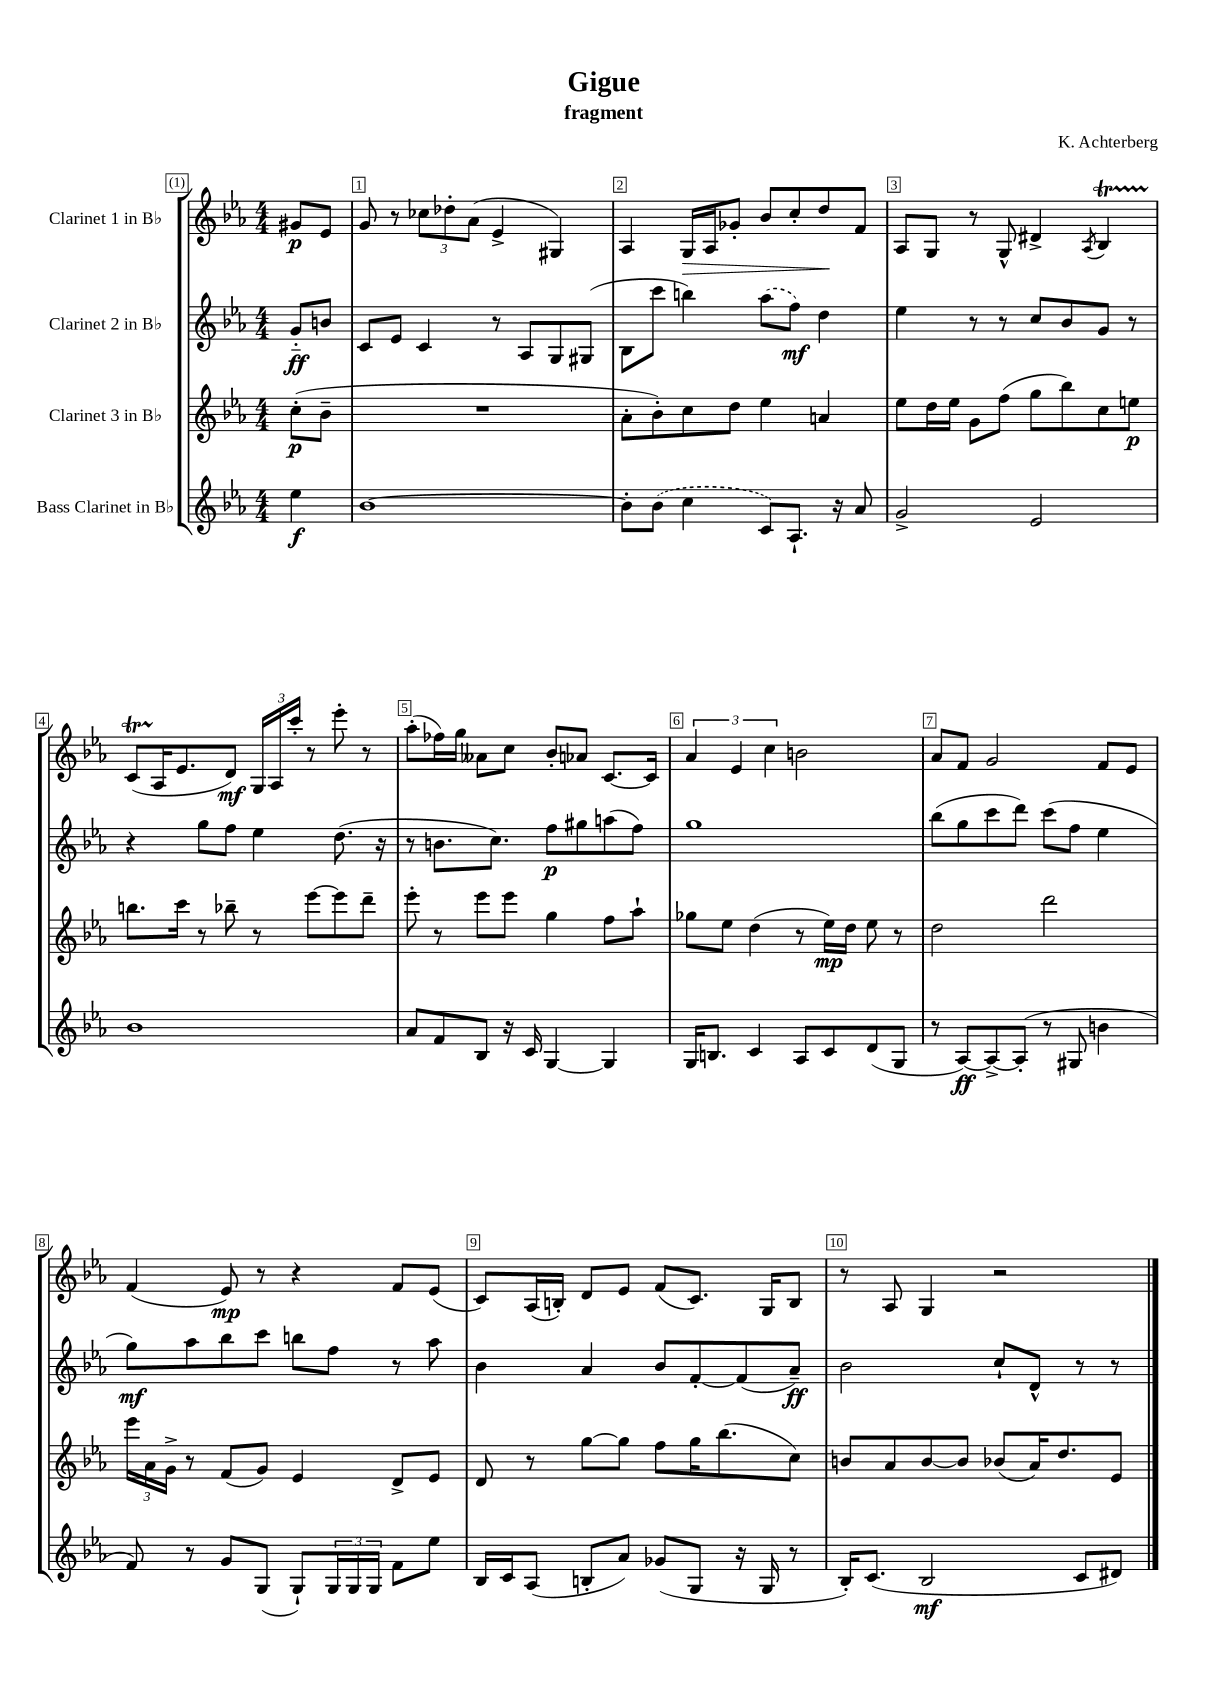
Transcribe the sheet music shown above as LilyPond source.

\header { title = "Gigue" composer = "K. Achterberg" subtitle = "fragment" }
<<
\new StaffGroup <<
\new Staff = "s0" \with { instrumentName = "Clarinet 1 in Bb" } {
    \clef treble \key ees \major \numericTimeSignature \time 4/4 \partial 4
    gis'8\p ees'8 |
    g'8 r8 \tuplet 3/2 { ces''8 des''8-. aes'8( } ees'4-> gis4) |
    aes4 g16\> aes16 ges'8-. bes'8 c''8-. d''8\! f'8 |
    aes8 g8 r8 g8-^ dis'4-> \acciaccatura { aes8 } bes4\startTrillSpan |
    c'8( aes16\stopTrillSpan ees'8. d'8\mf) \tuplet 3/2 { g16 aes16 c'''16-. } r8 ees'''8-. r8 |
    aes''8-.( fes''16) g''16 aeses'8 c''8 bes'8-. aes'8 c'8.~ c'16 |
    \tuplet 3/2 { aes'4 ees'4 c''4 } b'2 |
    aes'8 f'8 g'2 f'8 ees'8 |
    f'4( ees'8\mp) r8 r4 f'8 ees'8( |
    c'8) aes16( b16-.) d'8 ees'8 f'8( c'8.) g16 b8 |
    r8 aes8 g4 r2 \bar "|." |
}
\new Staff = "s1" \with { instrumentName = "Clarinet 2 in Bb" } {
    \clef treble \key ees \major \numericTimeSignature \time 4/4 \partial 4
    g'8-_\ff b'8 |
    c'8 ees'8 c'4 r8 aes8 g8 gis8( |
    bes8 c'''8 b''4) \once \slurDashed aes''8( f''8\mf) d''4 |
    ees''4 r8 r8 c''8 bes'8 g'8 r8 |
    r4 g''8 f''8 ees''4 d''8.( r16 |
    r8 b'8. c''8.) f''8\p gis''8 a''8( f''8) |
    g''1 |
    bes''8( g''8 c'''8 d'''8) c'''8( f''8 ees''4 |
    g''8\mf) aes''8 bes''8 c'''8 b''8 f''8 r8 aes''8 |
    bes'4 aes'4 bes'8 f'8~-. f'8( aes'8--\ff) |
    bes'2 c''8-! d'8-^ r8 r8 \bar "|." |
}
\new Staff = "s2" \with { instrumentName = "Clarinet 3 in Bb" } {
    \clef treble \key ees \major \numericTimeSignature \time 4/4 \partial 4
    c''8-.\p( bes'8-- |
    R1 |
    aes'8-. bes'8-.) c''8 d''8 ees''4 a'4 |
    ees''8 d''16 ees''16 g'8 f''8( g''8 bes''8) c''8 e''8\p |
    b''8. c'''16 r8 bes''8-- r8 ees'''8~ ees'''8 d'''8-- |
    ees'''8-. r8 ees'''8 ees'''8 g''4 f''8 aes''8-! |
    ges''8 ees''8 d''4( r8 ees''16\mp) d''16 ees''8 r8 |
    d''2 d'''2 |
    \tuplet 3/2 { ees'''16 aes'16 g'16-> } r8 f'8( g'8) ees'4 d'8-> ees'8 |
    d'8 r8 g''8~ g''8 f''8 g''16 bes''8.( c''8) |
    b'8 aes'8 b'8~ b'8 bes'8( aes'16) d''8. ees'8 \bar "|." |
}
\new Staff = "s3" \with { instrumentName = "Bass Clarinet in Bb" } {
    \clef treble \key ees \major \numericTimeSignature \time 4/4 \partial 4
    ees''4\f |
    bes'1~ |
    bes'8-. \once \slurDashed bes'8( c''4 c'8) aes8.-! r16 aes'8 |
    g'2-> ees'2 |
    bes'1 |
    aes'8 f'8 bes8 r16 c'16 g4~ g4 |
    g16 b8. c'4 aes8 c'8 d'8( g8 |
    r8 aes8~\ff) aes8~-> aes8-.( r8 gis8 b'4 |
    f'8) r8 g'8 g8( g8-!) \tuplet 3/2 { g16 g16 g16 } f'8 ees''8 |
    bes16 c'16 aes8( b8-. aes'8) ges'8( g8 r16 g16 r8 |
    bes16-.) c'8.( bes2\mf c'8 dis'8) \bar "|." |
}
>>
>>
\layout { \context { \Score \override BarNumber.break-visibility = ##(#f #t #t) barNumberVisibility = #all-bar-numbers-visible \override BarNumber.stencil = #(make-stencil-boxer 0.1 0.3 ly:text-interface::print) } }
